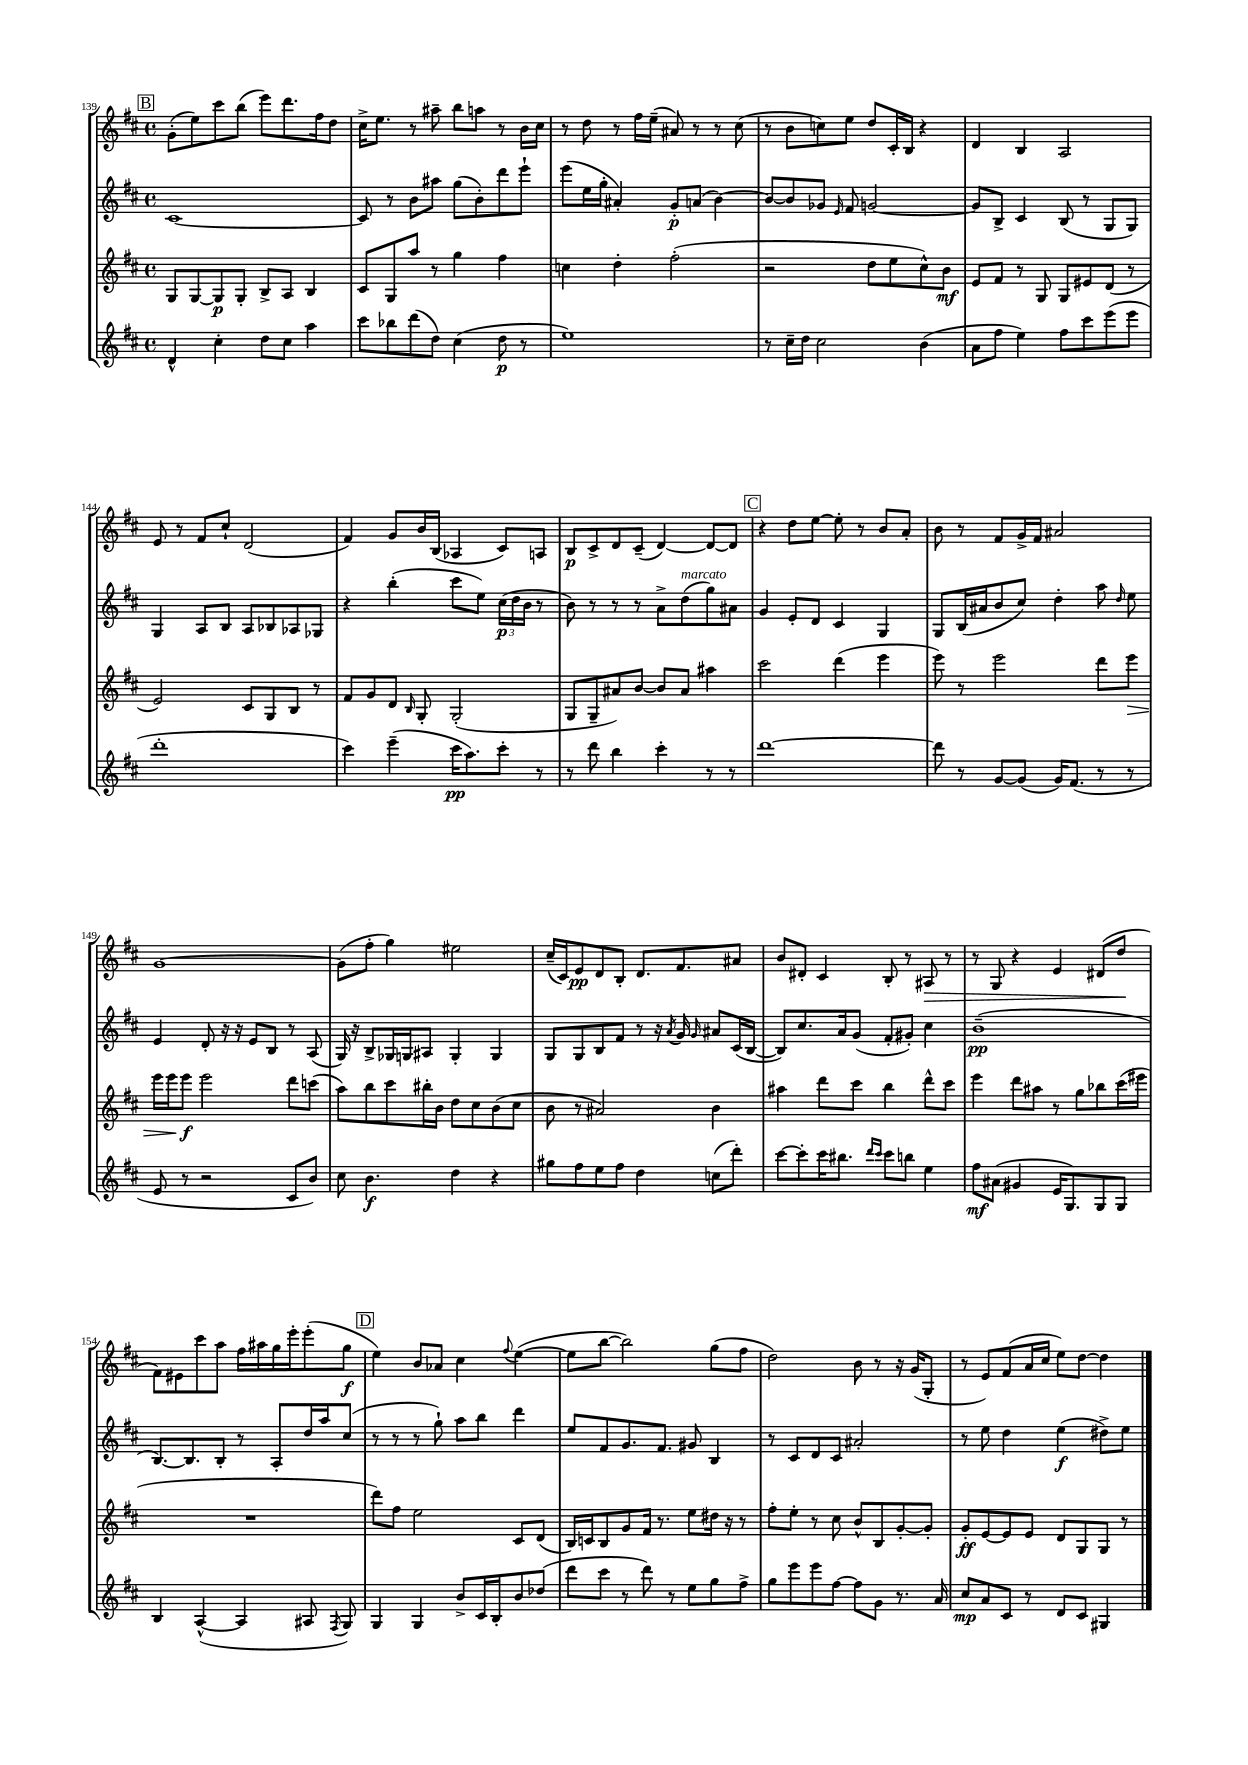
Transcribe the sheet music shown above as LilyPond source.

<<
\new StaffGroup <<
\new Staff = "s0" {
    \clef treble \key d \major \defaultTimeSignature \time 4/4
    \autoBeamOff \mark \markup { \box "B" } g'8[-.( e''8) cis'''8 b''8]( e'''8[) d'''8. fis''16 d''8] |
    cis''16[-> e''8.] r8 ais''8-- b''8[ a''8] r8 b'16[ cis''16] |
    r8 d''8 r8 fis''16[ e''16]--( ais'8) r8 r8 cis''8( |
    r8 b'8[ c''8) e''8] d''8[ cis'16-. b16] r4 |
    d'4 b4 a2 |
    e'8 r8 fis'8[ cis''8]-! d'2( |
    fis'4) g'8[ b'16 b16]( aes4 cis'8[) a8] |
    b8[\p cis'8-> d'8 cis'8]--( d'4~) d'8[~ d'8] |
    \mark \markup { \box "C" } r4 d''8[ e''8]~ e''8-. r8 b'8[ a'8]-. |
    b'8 r8 fis'8[ g'16-> fis'16] ais'2 |
    g'1~ |
    g'8[( fis''8]-. g''4) eis''2 |
    cis''16[--( cis'16) e'8\pp d'8 b8]-. d'8.[ fis'8. ais'8] |
    b'8[ dis'8]-. cis'4 b8-. r8 ais8\> r8 |
    r8 g8 r4 e'4 dis'8[( d''8]\! |
    fis'8[) eis'8 cis'''8 a''8] fis''16[ ais''16 g''16 e'''16-. e'''8-.( g''8]\f |
    \mark \markup { \box "D" } e''4) b'8[ aes'8] cis''4 \appoggiatura { fis''8 } e''4~( |
    e''8[ b''8]~ b''2) g''8[( fis''8] |
    d''2) b'8 r8 r16 g'16[( g8]-. |
    r8 e'8[) fis'8( a'16 cis''16] e''8[) d''8]~ d''4 \bar "|." |
}
\new Staff = "s1" {
    \clef treble \key d \major \defaultTimeSignature \time 4/4
    \autoBeamOff \mark \markup { \box "B" } cis'1~ |
    cis'8 r8 b'8[ ais''8] g''8[( b'8-.) d'''8 e'''8]-! |
    e'''8[( e''16 g''16]-. ais'4-.) g'8[-.\p a'8]( b'4~) |
    b'8[~ b'8 ges'8] \grace { e'16 } fis'8 g'2~ |
    g'8[ b8]-> cis'4 b8( r8 g8[ g8]) |
    g4 a8[ b8] a8[ bes8 aes8 ges8] |
    r4 b''4-.( cis'''8[ e''8]) \tuplet 3/2 { cis''16[\p( d''16 b'16] } r8 |
    b'8) r8 r8 r8 a'8[-> d''8^\markup { \italic "marcato" }( g''8) ais'8] |
    \mark \markup { \box "C" } g'4 e'8[-. d'8] cis'4 g4 |
    g8[ b16( ais'16 b'8 cis''8]) d''4-. a''8 \grace { d''16 } e''8 |
    e'4 d'8-. r16 r16 e'8[ b8] r8 a8( |
    g16) r16 b8[-> ges16 g16 ais8] g4-. g4 |
    g8[ g8 b8 fis'8] r8 r16 \acciaccatura { a'8 } g'16 \grace { g'16 } ais'8[ cis'16( b16]~ |
    b8[) cis''8. a'16 g'8]( fis'8[-. gis'8]-.) cis''4 |
    b'1--\pp( |
    b8.[~) b8. b8]-. r8 a8[-. d''16 a''16 cis''8]( |
    \mark \markup { \box "D" } r8 r8 r8 g''8-!) a''8[ b''8] d'''4 |
    e''8[ fis'8 g'8. fis'8.] gis'8 b4 |
    r8 cis'8[ d'8 cis'8] ais'2-. |
    r8 e''8 d''4 e''4\f( dis''8[->) e''8] \bar "|." |
}
\new Staff = "s2" {
    \clef treble \key d \major \defaultTimeSignature \time 4/4
    \autoBeamOff \mark \markup { \box "B" } g8[ g8~ g8\p g8]-. b8[-> a8] b4 |
    cis'8[ g8 a''8] r8 g''4 fis''4 |
    c''4 d''4-. fis''2-.( |
    r2 d''8[ e''8 cis''8-^) b'8]\mf |
    e'8[ fis'8] r8 g8 g8[ eis'8 d'8]( r8 |
    e'2) cis'8[ g8 b8] r8 |
    fis'8[ g'8 d'8] \grace { b16 } g8-. g2-.( |
    g8[ g8-- ais'8) b'8]~ b'8[ ais'8] ais''4 |
    \mark \markup { \box "C" } cis'''2 d'''4( e'''4 |
    e'''8) r8 e'''2 d'''8[ e'''8]\> |
    e'''16[ e'''16 e'''8]\f\! e'''2 d'''8[ c'''8]( |
    a''8[) b''8 cis'''8 bis''16-. b'16] d''8[ cis''8 b'8( cis''8] |
    b'8 r8 ais'2) b'4 |
    ais''4 d'''8[ cis'''8] b''4 d'''8[-^ cis'''8] |
    e'''4 d'''8[ ais''8] r8 g''8[ bes''8 cis'''16( eis'''16] |
    R1 |
    \mark \markup { \box "D" } d'''8[) fis''8] e''2 cis'8[ d'8]( |
    b16[) c'16 b8 g'8 fis'16] r8. e''8[ dis''16] r16 r8 |
    fis''8[-. e''8]-. r8 cis''8 b'8[-^ b8 g'8~-. g'8]-. |
    g'8[-.\ff e'8~ e'8 e'8] d'8[ g8 g8] r8 \bar "|." |
}
\new Staff = "s3" {
    \clef treble \key d \major \defaultTimeSignature \time 4/4
    \autoBeamOff \mark \markup { \box "B" } d'4-^ cis''4-. d''8[ cis''8] a''4 |
    cis'''8[ bes''8 d'''8( d''8]) cis''4( d''8\p r8 |
    e''1) |
    r8 cis''16[-- d''16] cis''2 b'4( |
    a'8[ fis''8] e''4) fis''8[ cis'''8 e'''8( e'''8] |
    d'''1-. |
    cis'''4) e'''4--( cis'''16[\pp a''8.) cis'''8]-. r8 |
    r8 d'''8 b''4 cis'''4-. r8 r8 |
    \mark \markup { \box "C" } d'''1~ |
    d'''8 r8 g'8[~ g'8]( g'16[) fis'8.]( r8 r8 |
    e'8 r8 r2 cis'8[ b'8]) |
    cis''8 b'4.\f d''4 r4 |
    gis''8[ fis''8 e''8 fis''8] d''4 c''8[( d'''8]-.) |
    cis'''8[~ cis'''8-. cis'''16 bis''8.] \grace { d'''16[ cis'''16] } cis'''8[ b''8] e''4 |
    fis''8[\mf ais'8]( gis'4 e'16[ g8.) g8 g8] |
    b4 a4~-^( a4 ais8 \acciaccatura { fis8 } g8) |
    \mark \markup { \box "D" } g4 g4 b'8[-> cis'16 b16-. b'8 des''8]( |
    d'''8[ cis'''8] r8 d'''8) r8 e''8[ g''8 fis''8]-> |
    g''8[ e'''8 e'''8 fis''8]~ fis''8[ g'8] r8. a'16 |
    cis''8[\mp a'8 cis'8] r8 d'8[ cis'8] gis4 \bar "|." |
}
>>
>>
\layout { \context { \Score currentBarNumber = #139 } }
